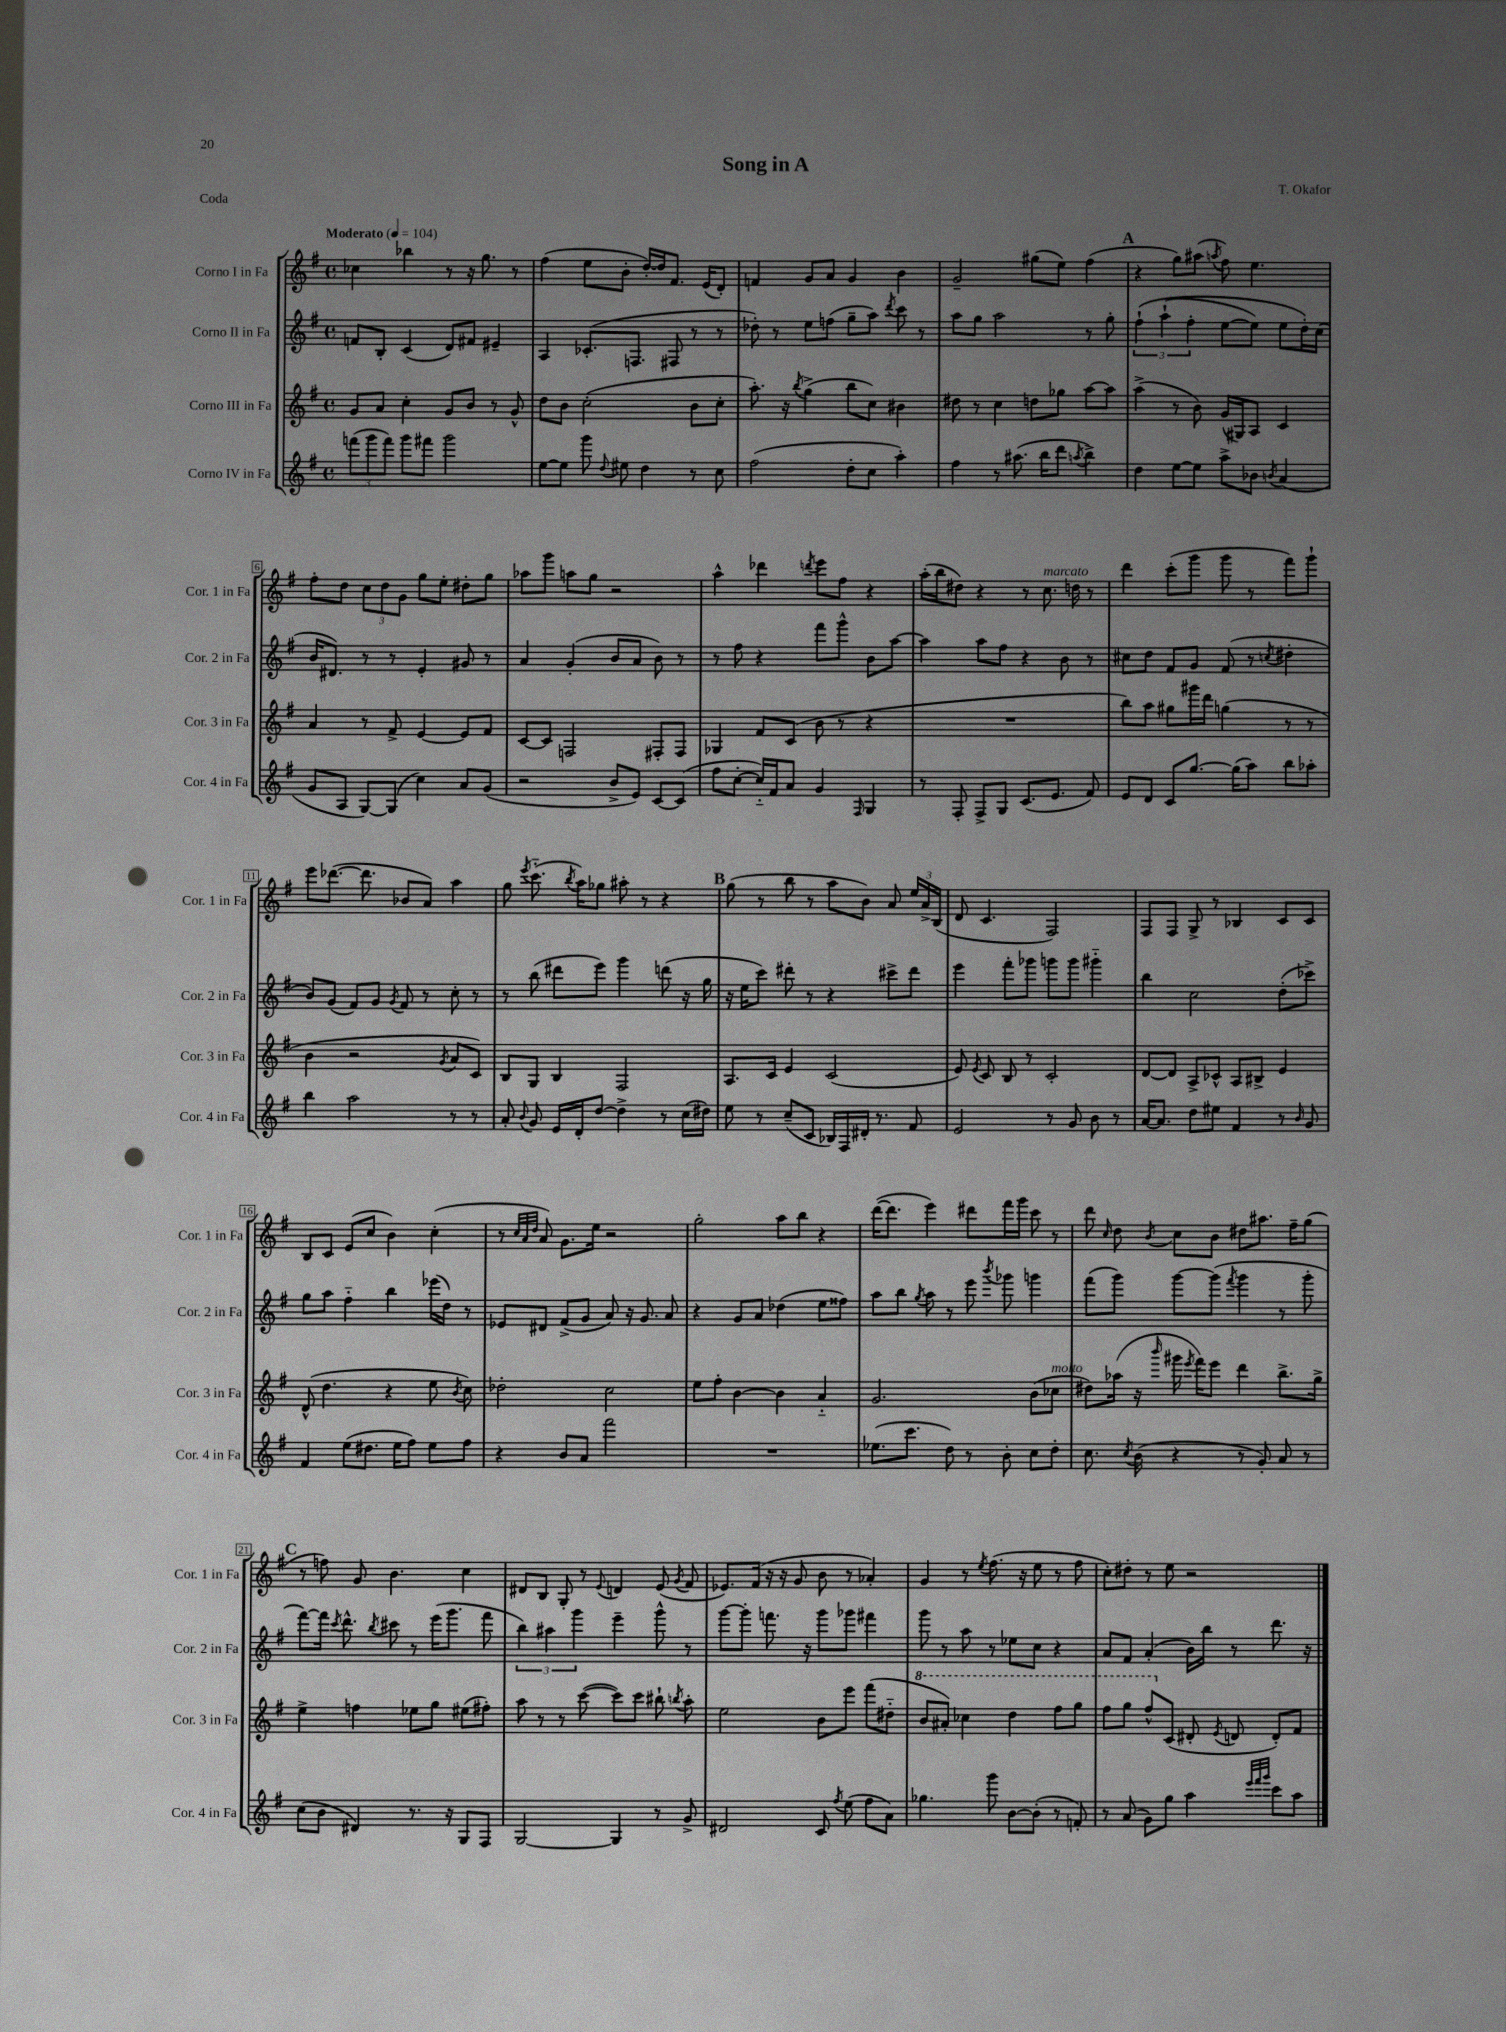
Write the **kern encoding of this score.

**kern	**kern	**kern	**kern
*staff4	*staff3	*staff2	*staff1
*clefG2	*clefG2	*clefG2	*clefG2
*k[f#]	*k[f#]	*k[f#]	*k[f#]
*M4/4	*M4/4	*M4/4	*M4/4
*met(c)	*met(c)	*met(c)	*met(c)
*MM104	*MM104	*MM104	*MM104
(12fff\L	8g/L	8f/L	4cc-\
12ggg\	.	.	.
.	8a/J	8B'/J	.
12fff\J)	.	.	.
8ggg\L	4cc'\	(4c/	4bb-\
8fff#\J	.	.	.
2ggg\	8g/L	8d/L)	8r
.	8b/J	8f#/J	16r
.	.	.	8.gg\
.	8r	4e#~/	.
.	8g^^/	.	8r
=	=	=	=
[8ee\L	8dd\L	4A/	(4ff#\
8ee\]J	8b\J	.	.
8ggg\	(2cc'\	(8.c-'/L	8ee\L
8qqdd/	.	.	.
8ee#\	.	.	8b'\J
.	.	8.F/J	.
4dd\	.	.	[16dd'/LL)
.	.	.	16dd/]J
.	.	8F#/	8.f#/J
8r	8b\L	8r	.
.	.	.	(16e/LK
8cc\	8cc'\J	8r	8d'/J)
=	=	=	=
(2ff#\	8.aa'\)	8dd-'\)	4f/
.	.	8r	.
.	16r	.	.
.	8qbb/	.	.
.	(4gg^\	8ee\L	8g/L
.	.	(8ff\J	8a/J
8dd'\L	8bb\L	8gg~\L	4g/
8cc\J	8cc\J)	8aa\J)	.
.	.	8qddd/	.
4aa'\)	4b#\	8ccc\	4b\
.	.	8r	.
=	=	=	=
4ff#\	8dd#\	8aa\L	2g~/
.	8r	8gg\J	.
8r	4cc\	2aa\	.
(8.aa#\	.	.	.
.	8dd\L	.	(8gg#\L
16bb\LK	.	.	.
8ddd\J	8gg-\J	.	8ee\J)
8qaa/	.	.	.
4bb^\)	[8aa\L	8r	(4ff#\
.	8aa\]J	8gg'\	.
=	=	=	=
4dd\	(4aa^\	&(6ff#`\	4r
.	.	(6aa`\	.
[8ee\L	8r	.	8gg\L)
.	.	6ff#'\	.
8ee\]J	8b\)	.	(8aa#\J
.	.	.	8qaa/
8aa^\L	(16g/LL	[8ee\L	8ff#\)
.	16G#/J)	.	.
8b-\J	8A/J	8ee\]J)	4.ee\
8qb/	.	.	.
(4a/	4c/	8ee\L	.
.	.	16dd'\L&)	.
.	.	(16cc\JJ	.
=	=	=	=
8g/L	4a/	16b/LK	8ff#'\L
.	.	8.d#/J)	.
8A/J	.	.	8dd\J
[8G/L)	8r	8r	12cc\L
.	.	.	12dd\
(8G/]J	8f#^/	8r	.
.	.	.	12g\J
4cc\)	[4e/	4e'/	8gg\L
.	.	.	8ee'\J
8a/L	8e/]L	8g#/	8dd#'\L
(8g/J	8f#/J	8r	8gg\J
=	=	=	=
2r	[8c/L	4a/	8aa-\L
.	8c/]J	.	8ggg\J
.	2F/	(4g'/	8aa\L
.	.	.	8gg\J
8b^/L	.	8b/L	2r
8e/J)	.	8a/J	.
[8c/L	8F#'/L	8b\)	.
(8c/]J	8F#/J	8r	.
=	=	=	=
8ff#\L	4G-/	8r	4aa^^\
[8cc'\J	.	8ff#\	.
16cc'~/]LL)	8f#/L	4r	4ddd-\
16f#/J	.	.	.
8a/J	(8c/J	.	.
.	.	.	8qddd/
4g/	8b\	8fff#\L	8eee\L
.	8r	8ggg^^\J	8ff#\J
16qqF#/	.	.	.
4G/	4r	8b\L	4r
.	.	[8aa\J	.
=	=	=	=
8r	1r	4aa\]	(16aa'\LL
.	.	.	16bb\J
8F#'/	.	.	8dd#\J)
8F#^/L	.	8aa\L	4r
8G/J	.	8ff#\J	.
(8.c/L	.	4r	8r
.	.	.	8.cc\
8.e/J	.	.	.
.	.	8b\	.
.	.	.	16dd\
8f#/)	.	8r	8r
=	=	=	=
8e/L	8bb\L)	8cc#\L	4ddd\
8d/J	8aa\J	8dd\J	.
8c/L	8gg#\L	8f#/L	(8ccc'\L
[8.gg/J	16ggg#\L	8g/J	8ggg\J
.	16ddd\JJ	.	.
.	(4gg\	(8f#/	8ggg\
(16gg\]LK	.	.	.
8aa\J)	.	8r	8r
.	.	8qcc/	.
8bb\L	8r	4dd#'\	8fff#\L)
8aa-'\J	8r	.	8ggg`\J
=	=	=	=
4bb\	4b\	8b/L)	8eee\L
.	.	(8g/J	([8.ddd-\J
2aa\	2r	8f#/L)	.
.	.	.	8.ddd-\]
.	.	8g/J	.
.	.	8qg/	.
.	.	8f#/	8b-/L
.	.	8r	8a/J)
.	8qg/	.	.
8r	8a/L	8cc'\	4aa\
8r	8c/J)	8r	.
=	=	=	=
8a'/	8B/L	8r	8gg\
8qqb/	.	.	8qeee/
8g/	8G/J	(8bb\	(8.ccc'~\
16e/LL	4B/	8ddd#\L	.
.	.	.	8qbb/
16d'/J	.	.	16aa\LK)
[8dd/J	.	8eee\J)	8gg-\J
4dd^\]	2F#/	4ggg\	8aa#'\
.	.	.	8r
8r	.	(8ddd\	4r
(16cc\LL	.	16r	.
16dd#\JJ)	.	16gg\	.
=	=	=	=
8ee\	8.A/L	16r	(8gg\
.	.	16ee\LK	.
8r	.	8ccc\J)	8r
.	16c/Jk	.	.
(8cc~/L	4e/	8ddd#'\	8bb\
8c/J	.	8r	8r
16B-/LL)	(2c/	4r	8aa\L
16F#/	.	.	.
16d#'/JJ	.	.	8b\J)
8.r	.	.	.
.	.	8ccc#^\L	8a/
8f#/	.	8ddd#\J	24ee/LL
.	.	.	24a^/
.	.	.	(24B/JJ
=	=	=	=
2e/	8e/)	4eee\	8d/
.	8qe/	.	.
.	8c/	.	4.c/
.	8B/	8fff#'\L	.
.	8r	8ggg-\J	.
8r	2c'/	8ggg\L	2F#/)
8g/	.	8ggg\J	.
8b\	.	4ggg#'~\	.
8r	.	.	.
=	=	=	=
[16a/LK	[8d/L	4bb\	8F#/L
8.a/]J	.	.	.
.	8d/]J	.	8F#/J
8dd\L	8A^/L	2cc\	8G^/
8ee#\J	8c-^^/J	.	8r
4f#/	8A/L	.	4B-/
.	8B#^/J	.	.
8r	4e/	(8dd'\L	8c/L
16qqb/	.	.	.
8g/	.	8ccc-^\J)	8c/J
=	=	=	=
4f#/	(8d^^/	8gg\L	8B/L
.	4.dd\	8aa\J	8c/J
(8ee\L	.	4ff#'~\	(8e/L
8.dd#\J	.	.	8cc/J
.	4r	4bb\	4b\)
16ee\LK	.	.	.
8ff#\J)	.	.	.
8ee\L	8ee\	(16eee-\LL	(4cc'\
.	.	16dd\JJ)	.
.	8qb/	.	.
8ff#\J	8cc\)	8r	.
=	=	=	=
4r	2dd-'\	8e-/L	8r
.	.	.	32qqcc/LLL
.	.	.	32qqa/
.	.	.	32qqdd/JJJ
.	.	8d#/J	8a/)
8b/L	.	(8f#^/L	8.g\L
8a/J	.	8g/J	.
.	.	.	16ee\Jk
2fff#\	2cc\	8a/)	2r
.	.	16r	.
.	.	8.g/	.
.	.	8a/	.
=	=	=	=
1r	8ee\L	4r	2gg'\
.	8ff#'\J	.	.
.	[4b\	8g/L	.
.	.	8a/J	.
.	4b\]	(4dd-\	8aa\L
.	.	.	8bb\J
.	4a'~/	8ee\L	4r
.	.	8ff##\J)	.
=	=	=	=
(8.ee-\L	2.g/	8aa\L	([16ddd\LK
.	.	.	8.ddd\]J
.	.	8bb\J	.
8.ccc\J	.	.	.
.	.	8qgg/	.
.	.	8aa\	4eee\)
8dd\)	.	8r	.
8r	.	8eee\	8ddd#\L
.	.	8qbbb/	.
8b'\	.	8ggg-\	16fff#\L
.	.	.	16ggg\JJ
8cc\L	(8b\L	4ggg\	8ccc\
8dd'\J	8cc-\J	.	8r
=	=	=	=
8.cc\	8dd#\L)	(8fff#\L	8ddd\
.	.	.	16qqcc/
.	(16aa-\Jk	8ggg\J)	8dd\
8qcc/	.	.	.
(16b\	16r	.	.
.	16qqbbb/	.	8qb/
4r	16ggg#\	[8ggg\L	8cc\L
.	8qeee/	.	.
.	16fff#\LK)	.	.
.	8eee\J	(8ggg\]J	8b\J
.	.	8qfff#/	.
8r	4ddd\	4ggg\	8dd#\L
8g'/)	.	.	8.aa#\J
8a/	8.bb^\L	8r	.
.	.	.	16ff#~\LK
8r	.	8ggg'\	(8gg\J
.	16gg^\Jk	.	.
=	=	=	=
(8cc\L	4ee^\	[8fff#\L)	8r
8b\J	.	16fff#\]Jk	8ff\)
.	.	8qccc/	.
.	.	8.ddd^^\	.
4d#/)	4ff\	.	8g/
.	.	8qbb/	.
.	.	8ccc#\	4.b\
8.r	8ee-\L	8r	.
.	8gg\J	(16eee\LK	.
16r	.	8.ggg\J	.
8G/L	(8ee#\L	.	4cc\
8F#/J	8ff#'\J)	8fff#\	.
=	=	=	=
[2G/	8aa\	6bb\)	8d#/L
.	8r	.	8B/J
.	.	6aa#\	.
.	8r	.	8G'/
.	.	6ggg\	.
.	([8ccc\	.	8r
.	.	.	8qqe/
4G/]	8ccc\]L)	4eee~\	4d/
.	8ccc\J	.	.
8r	8bb#`\	8ggg^^\	(8e/
.	8qbb/	.	8qg/
8g^/	8aa'\	8r	8f#/
=	=	=	=
2d#/	2ee\	[8ggg\L	8.e-/L)
.	.	8ggg'\]J	.
.	.	.	(16f#/Jk
.	.	8.fff\	16r
.	.	.	16r
.	.	.	8g/
.	.	16r	.
8c/	8b\L	8ggg\L	8b\
8qff#/	.	.	.
(8ee\	8eee\J	8ggg-\J	8r
8ff#\L	(8fff#\L	4fff#\	4a-'/)
8a\J)	8dd#'~\J	.	.
=	=	=	=
4.gg-\	8bb/L	8ggg\	4g/
.	8aa#'/J)	8r	.
.	4ccc-\	8aa\	8r
.	.	.	8qee/
8ggg\	.	8r	(8.ff#\
[8b\L	4ddd\	8ee-\L	.
.	.	.	16r
(8b'\]J	.	8cc\J	8ee\
8r	8fff#\L	4r	8r
8f'/)	8ggg\J	.	8ff#\
=	=	=	=
8r	8fff#\L	8a/L	8cc'\L)
(8a/	8ggg\J	8f#/J	8dd#'\J
8g\L)	8fff#^^/L	(4a'/	8r
8gg\J	(8c/J	.	8ee\
4aa\	8d#'/	16b\LL)	2r
.	.	16bb\JJ	.
.	8qe/	.	.
.	8d/	8r	.
32qqeee/LLL	.	.	.
32qqfff#/	.	.	.
32qqggg/JJJ	.	.	.
8ccc\L	8d'/L)	8.ddd\	.
8aa\J	8f#/J	.	.
.	.	16r	.
==	==	==	==
*-	*-	*-	*-
